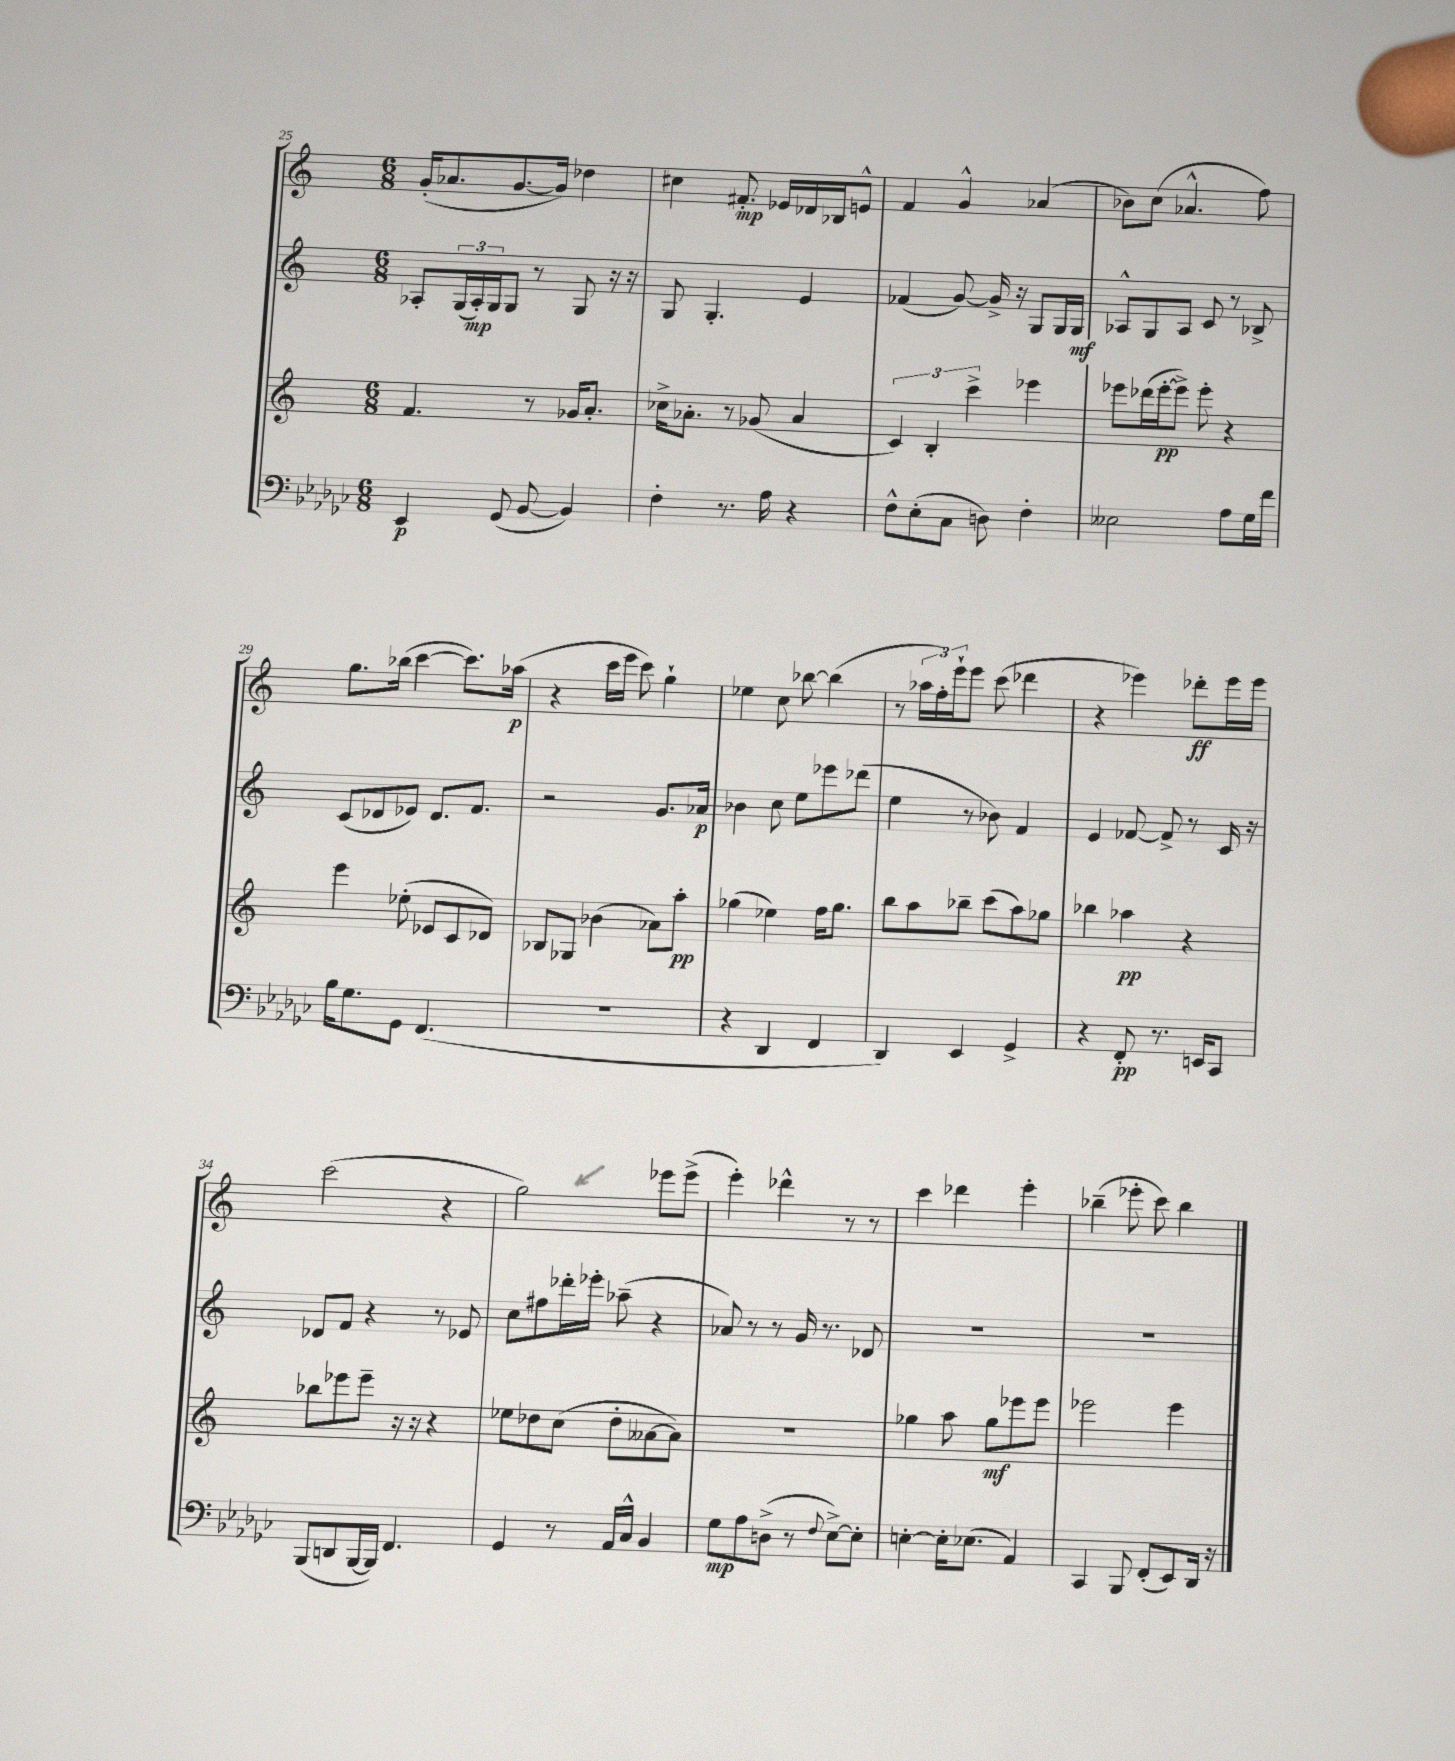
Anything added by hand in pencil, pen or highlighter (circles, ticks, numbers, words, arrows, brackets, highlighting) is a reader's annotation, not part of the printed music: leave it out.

**kern	**dynam	**kern	**dynam	**kern	**dynam	**kern	**dynam
*part4	*part4	*part3	*part3	*part2	*part2	*part1	*part1
*staff4	*staff4	*staff3	*staff3	*staff2	*staff2	*staff1	*staff1
*clefF4	*	*clefG2	*	*clefG2	*	*clefG2	*
*k[b-e-a-d-g-c-]	*	*k[]	*	*k[]	*	*k[]	*
*M6/8	*	*M6/8	*	*M6/8	*	*M6/8	*
=25	=25	=25	=25	=25	=25	=25	=25
4EE-/	p	4.f/	.	8A-X'/L	.	(16g'/KL	.
.	.	.	.	.	.	8.a-X/	.
.	.	.	.	(24G/L	.	.	.
.	.	.	.	24A-'/)	mp	.	.
.	.	.	.	24G/J	.	.	.
(8GG-/	.	.	.	8G/J	.	[8.g/	.
[8BB-/	.	8r	.	8r	.	.	.
.	.	.	.	.	.	16g/Jk])	.
4BB-/])	.	16g-X/KL	.	8G/	.	4dd-X\	.
.	.	8.a'/J	.	.	.	.	.
.	.	.	.	16r	.	.	.
.	.	.	.	16r	.	.	.
=26	=26	=26	=26	=26	=26	=26	=26
4F'\	.	16cc-X^\KL	.	8G/	.	4cc#X\	.
.	.	8.a-X'\J	.	.	.	.	.
.	.	.	.	4.G'/	.	.	.
8.r	.	8r	.	.	.	8.f#X'/	mp
.	.	(8g-X/	.	.	.	.	.
16A-\	.	.	.	.	.	16e-X/LL	.
4r	.	4a-/	.	4e/	.	16d-X/	.
.	.	.	.	.	.	16B-X/J	.
.	.	.	.	.	.	8en^^/J	.
=27	=27	=27	=27	=27	=27	=27	=27
8F^^\L	.	6c/)	.	(4f-X/	.	4f/	.
(8E-'\	.	.	.	.	.	.	.
.	.	6B'/	.	.	.	.	.
8C-\J	.	.	.	[8g/)	.	4g^^/	.
.	.	6ccc^\	.	.	.	.	.
8Dn\)	.	.	.	16g^/]	.	.	.
.	.	.	.	16r	.	.	.
4F'\	.	4eee-X\	.	8G/L	.	(4a-X/	.
.	.	.	.	16G/L	.	.	.
.	.	.	.	16G/JJ	mf	.	.
=28	=28	=28	=28	=28	=28	=28	=28
2E--X\	.	8eee-X\L	.	8A-X^^/L	.	8b-X\L)	.
.	.	(16ddd-X\L	.	8G/	.	(8cc\J	.
.	.	[16eee-'\J	pp	.	.	.	.
.	.	8eee-^\J])	.	8A-/J	.	4.a-X^^/	.
.	.	8eee-'\	.	8c/	.	.	.
8A-\L	.	4r	.	8r	.	.	.
16G-\L	.	.	.	8B-X^/	.	8ff\)	.
16f\JJ	.	.	.	.	.	.	.
!!LO:LB:g=z
=29	=29	=29	=29	=29	=29	=29	=29
16B-\KL	.	4eee\	.	(8c/L	.	8.gg\L	.
8.G-\	.	.	.	.	.	.	.
.	.	.	.	8d-X/	.	.	.
.	.	.	.	.	.	(16bb-X\Jk	.
8GG-\J	.	(8ee-X'\	.	8e-X/J)	.	[4ccc\	.
(4.FF/	.	8e-X/L	.	8.d-/L	.	.	.
.	.	8c/	.	.	.	8.ccc\L])	.
.	.	.	.	8.f/J	.	.	.
.	.	8d-X/J)	.	.	.	.	.
.	.	.	.	.	.	(16aa-X\Jk	p
=30	=30	=30	=30	=30	=30	=30	=30
2.r	.	8B-X/L	.	2r	.	4r	.
.	.	8G-X/J	.	.	.	.	.
.	.	(4b-X\	.	.	.	16ccc\LL	.
.	.	.	.	.	.	16eee\JJ	.
.	.	.	.	.	.	8ccc\)	.
.	.	8a-X\L)	.	8.g/L	.	4gg`\	.
.	.	8aa'\J	pp	.	.	.	.
.	.	.	.	16a-X/Jk	p	.	.
=31	=31	=31	=31	=31	=31	=31	=31
4r	.	(4gg-X\	.	4b-X\	.	4ee-X\	.
4DD-/	.	4ee-X\)	.	8cc\	.	8cc\	.
.	.	.	.	8ee\L	.	[8bb-X\	.
4FF/	.	16ff\KL	.	8eee-X\	.	(4bb-\]	.
.	.	8.gg-\J	.	.	.	.	.
.	.	.	.	(8ddd-X\J	.	.	.
=32	=32	=32	=32	=32	=32	=32	=32
4DD-/)	.	8bb\L	.	4ee\	.	8r	.
.	.	8aa\	.	.	.	24aa-X\LL	.
.	.	.	.	.	.	24ff'\)	.
.	.	.	.	.	.	24eee`\J	.
4EE-/	.	8bb-X~\J	.	8r	.	8eee\J	.
.	.	(8ccc\L	.	8b-X\)	.	(8ccc\	.
4GG-^/	.	8aa\)	.	4f/	.	4ddd-X\	.
.	.	8gg-X\J	.	.	.	.	.
=33	=33	=33	=33	=33	=33	=33	=33
4r	.	4bb-X\	.	4e/	.	4r	.
8FF'/	pp	4aa-X\	pp	[8f-X/	.	4eee-X\)	.
8.r	.	.	.	8f-^/]	.	.	.
.	.	4r	.	8r	.	8ddd-X'\L	ff
16EEn/KL	.	.	.	.	.	.	.
8CC-/J	.	.	.	16c/	.	16eee-\L	.
.	.	.	.	16r	.	16eee-\JJ	.
!!LO:LB:g=z
=34	=34	=34	=34	=34	=34	=34	=34
(8BBB-/L	.	8bb-X\L	.	8d-X/L	.	(2ccc\	.
8DDn/	.	8eee-X\	.	8f/J	.	.	.
[16BBB-/L	.	8eee-~\J	.	4r	.	.	.
16BBB-/JJ])	.	.	.	.	.	.	.
4.FF/	.	16r	.	.	.	.	.
.	.	16r	.	.	.	.	.
.	.	4r	.	8r	.	4r	.
.	.	.	.	8e-X/	.	.	.
=35	=35	=35	=35	=35	=35	=35	=35
4GG-/	.	8ee-X\L	.	8cc\L	.	2gg\)	.
.	.	8dd-X\	.	8ff#X\	.	.	.
8r	.	(8cc\J	.	16ddd-X'\L	.	.	.
.	.	.	.	16eee-X'\JJ	.	.	.
16AA-/LL	.	8dd-'\L	.	(8aa-X~\	.	.	.
16C-^^/JJ	.	.	.	.	.	.	.
4BB-/	.	[8a--X\	.	4r	.	8eee-X\L	.
.	.	8a--\J])	.	.	.	(8eee-^\J	.
=36	=36	=36	=36	=36	=36	=36	=36
8G-\L	mp	2.r	.	8a-X/)	.	4eee'\)	.
8A-\	.	.	.	8r	.	.	.
(8Dn^\J	.	.	.	8r	.	4ddd-X^^\	.
8r	.	.	.	16g/	.	.	.
.	.	.	.	8.r	.	.	.
8qqF/	.	.	.	.	.	.	.
[8E-^\L)	.	.	.	.	.	8r	.
8E-'\J]	.	.	.	8d-X/	.	8r	.
=37	=37	=37	=37	=37	=37	=37	=37
[4En'\	.	4gg-X\	.	2.r	.	4ccc\	.
16E'\KL]	.	8aa\	.	.	.	4ddd-X\	.
(8.E-X\J	.	.	.	.	.	.	.
.	.	8gg-\L	mf	.	.	.	.
4AA-/)	.	8eee-X\	.	.	.	4eee'\	.
.	.	8eee-\J	.	.	.	.	.
=38	=38	=38	=38	=38	=38	=38	=38
4CC-/	.	2eee-X\	.	2.r	.	(4bb-X~\	.
8BBB-/	.	.	.	.	.	8eee-X'\	.
(8FF'/L	.	.	.	.	.	8ccc\)	.
8EE-/)	.	4eee-\	.	.	.	4bb-\	.
16DD-/Jk	.	.	.	.	.	.	.
16r	.	.	.	.	.	.	.
==	==	==	==	==	==	==	==
*-	*-	*-	*-	*-	*-	*-	*-
